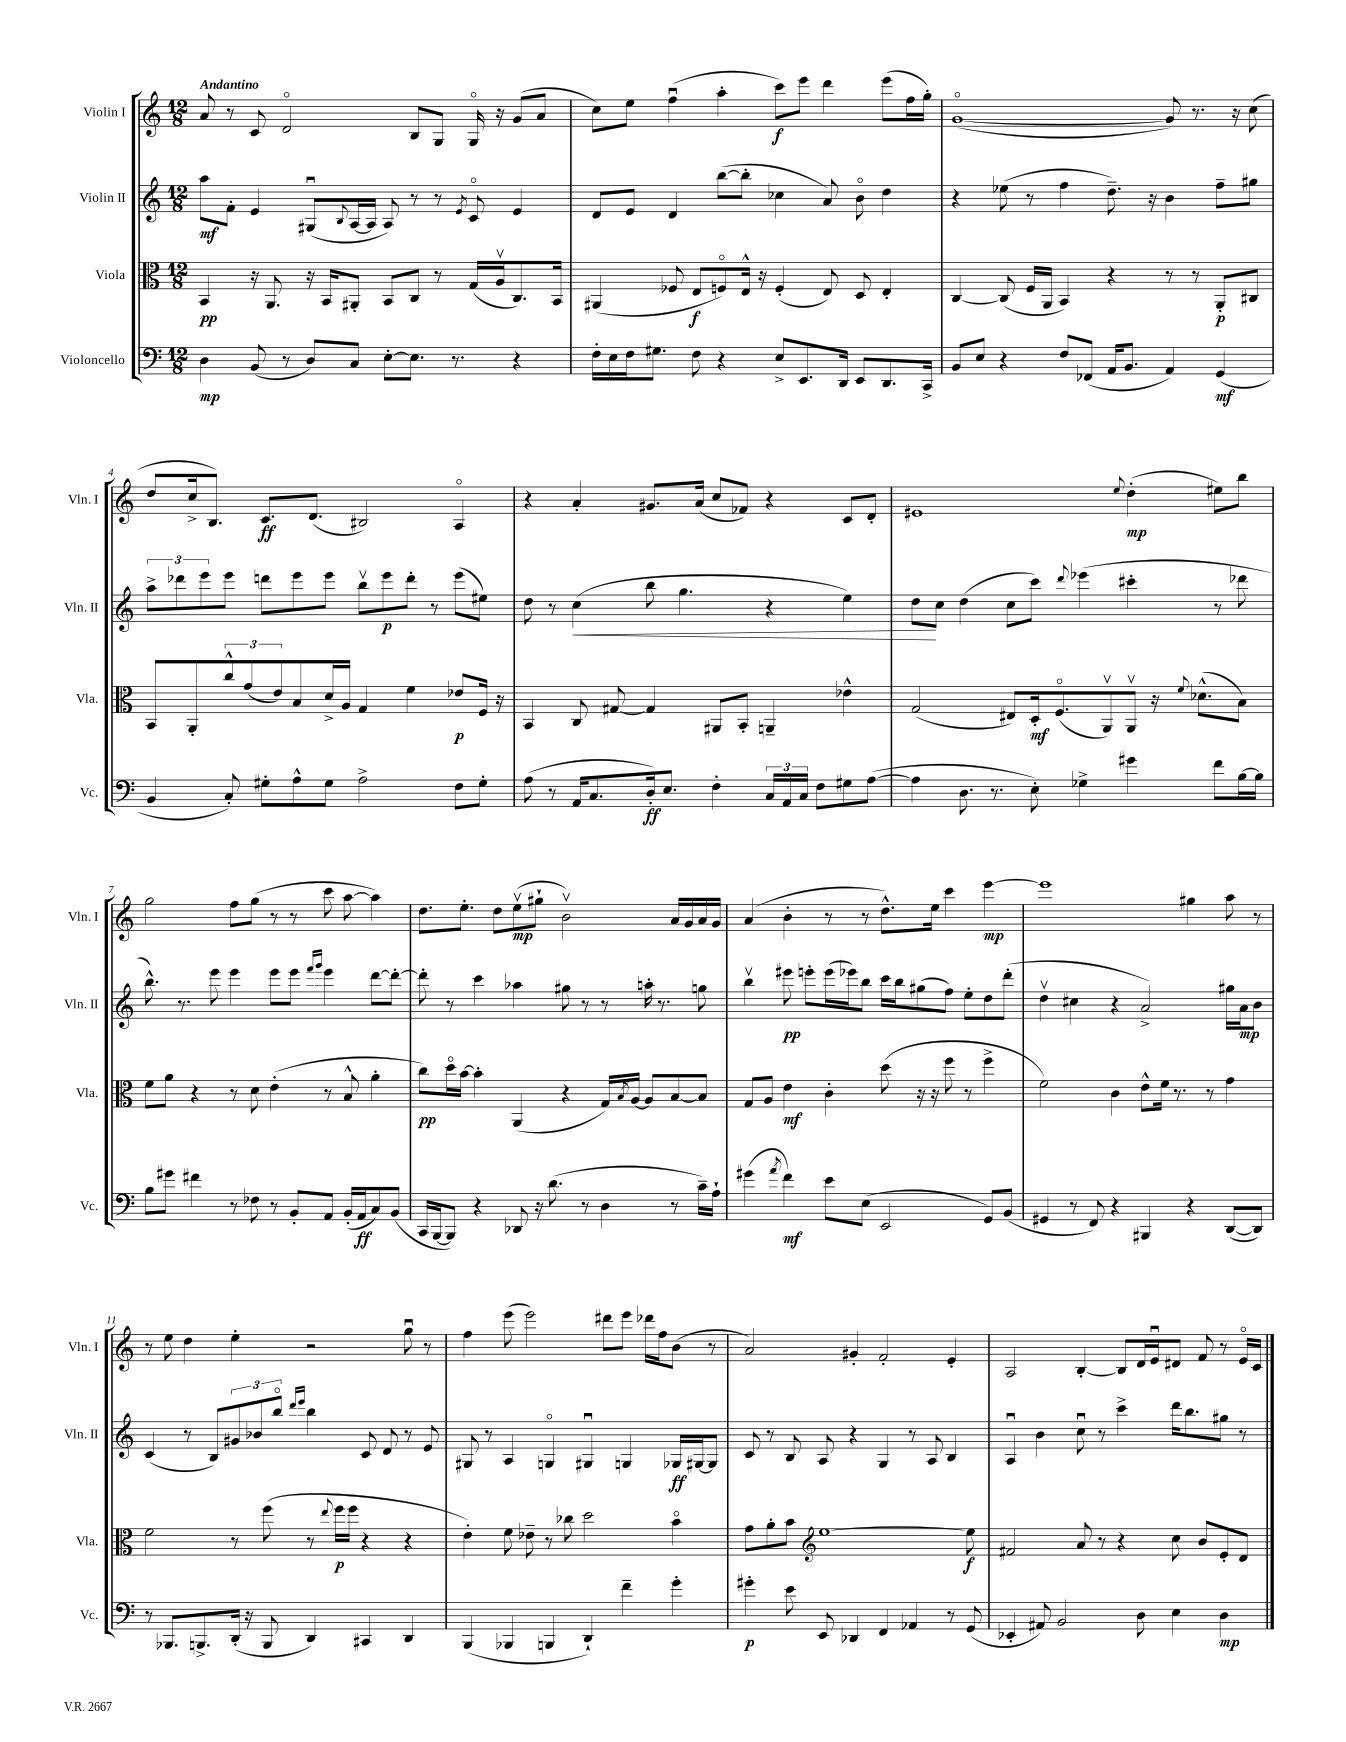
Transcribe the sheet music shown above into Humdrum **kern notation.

**kern	**kern	**kern	**kern
*staff4	*staff3	*staff2	*staff1
*clefF4	*clefC3	*clefG2	*clefG2
*k[]	*k[]	*k[]	*k[]
*M12/8	*M12/8	*M12/8	*M12/8
4D	4BB	8aa	8a
.	.	8f'	8r
(8BB	16r	4e	8c
.	8.AA	.	.
8r	.	.	2do
8D)	16r	(8G#u	.
.	16BB	.	.
.	.	8qqB	.
8C	8AA#'	[16A	.
.	.	16A]	.
[8E'	8BB	8A)	.
8.E]	8C	8r	8B
.	8r	8r	8G
8.r	.	.	.
.	.	8qe	.
.	(16G	8co	16Go
.	16Av	.	16r
4r	8.C)	4e	(8g
.	.	.	8a
.	16BB	.	.
=	=	=	=
16F'	(4AA#	8d	8cc)
16E	.	.	.
16F	.	8e	8ee
8.G#	.	.	.
.	8F-	4d	(4ffu
8F	8E	.	.
4r	8Fo)	([8bb	4aa'
.	16E^^	8bb']	.
.	16r	.	.
8E^	(4F'	4cc-	8ccc)
8.EE	.	.	8eee
.	8E)	8a)	4ddd
16DD	.	.	.
8EE	8D	8bo	.
8.DD	4E'	4dd	(8eee
.	.	.	16ff
16CC^	.	.	16gg')
=	=	=	=
8BB	[4C	4r	([1go
8E	.	.	.
4r	(8C]	(8ee-	.
.	16F	8r	.
.	16AA	.	.
8F	4BB)	4ff	.
(8FF-	.	.	.
16AA	4r	8.dd~)	.
8.BB	.	.	.
.	.	16r	.
4AA)	8r	4b	8g])
.	8r	.	8.r
(4GG	8AA'	8ff~	.
.	.	.	16r
.	8C#	8gg#	(8cc
=	=	=	=
4BB	8BB	12aa^	8dd
.	.	12ddd-	.
.	8AA'	.	16cc^
.	.	12eee	.
.	.	.	8.B)
8C')	12cc^^	8eee	.
.	(12g	.	.
8G#'	.	8ddd	8.c
.	12e)	.	.
8A^^	8B	8eee	.
.	.	.	(8.d
8G#	16d^	8eee	.
.	16A	.	.
2A^	4G	8bbv	2B#)
.	.	8eee	.
.	4f	8ddd'	.
.	.	8r	.
8F	8e-	(8eee	4Ao
8G#'	16F	8ee#)	.
.	16r	.	.
=	=	=	=
(8A	4BB	8dd	4r
8r	.	8r	.
16AA	8C	(4cc	4a'
8.C	.	.	.
.	[8G#	.	.
16D')	4G#]	8bb	8.g#
8.E	.	.	.
.	.	4.gg	.
.	.	.	(16a
4F'	8AA#	.	8cc
.	8BB'	.	8f-)
24C	4AA~	4r	4r
24AA	.	.	.
24C	.	.	.
8F	.	.	.
8G#	4e-^^	4ee)	8c
([8A	.	.	8d'
=	=	=	=
4A]	(2G	8dd	1e#
.	.	8cc	.
8.D	.	(4dd	.
8.r	.	.	.
.	8E#)	8cc	.
8E')	16D'	8ccc)	.
.	(8.Fo	.	.
.	.	8qqddd	.
4G-^	.	(4eee-	.
.	8AAv)	.	.
.	.	.	8qqee
4g#	8AAv	4ccc#'	(4dd'
.	16r	.	.
.	8qqf	.	.
.	(8.d-^^	.	.
8f	.	8r	8ee#)
[16B	8B)	8ddd-	8bb
16B]	.	.	.
=	=	=	=
8B	8f	8.bb^^)	2gg
8g#	8a	.	.
.	.	8.r	.
4f#	4r	.	.
.	.	8eee	.
8r	8r	4eee	8ff
8F-	8d	.	(8gg
8r	(4e'	8eee	8r
8BB'	.	8eee	8r
.	.	16qqfff	.
.	.	16qqggg	.
8AA	8r	4eee	8ccc
(16BB'	8B^^	.	[8aa
16AA	.	.	.
8C)	4a'	[8ddd	4aa])
(8BB	.	8ddd'_	.
=	=	=	=
16CC	8cc)	8ddd']	8.dd
[16BBB	.	.	.
8BBB])	16ddo	8r	.
.	[16b	.	8.ee'
4r	4b']	4ccc	.
.	.	.	8dd
8DD-	(4AA	4aa-	(8eev
16r	.	.	8gg#`
(8.d	.	.	.
.	4r	8gg#	2bv)
8r	.	8r	.
4D	16G)	8r	.
.	8qB	.	.
.	[16A	.	.
.	8A]	16aa'	.
.	.	8.r	.
8r	[8B	.	16a
.	.	.	16g
16c~)	8B]	8gg	16a
16A`	.	.	16g
=	=	=	=
(4g#	8G	4bbv	(4a
.	8A	.	.
8qa	.	.	.
4f)	4e	8eee#	4b'
.	.	8eee'	.
8e	4c'	(16eee	8r
.	.	16eee-)	.
(8E	.	8bb	8r
2EE	(8dd	16ccc	8.dd^^)
.	.	16bb	.
.	16r	(8gg#	.
.	16r	.	16ee
.	8ff	8ff)	4ccc
.	8r	8ee'	.
8GG)	4ff^	8dd	[4eee
(8BB	.	(8ddd'	.
=	=	=	=
4GG#	2f)	4ddv	1eee]
8r	.	4cc#	.
8FF)	.	.	.
4r	4c	4r	.
4BBB#	8e^^	2a^)	.
.	16f	.	.
.	8.r	.	.
4r	.	.	4gg#
.	8r	.	.
([8DD	4g	16gg#	8aa
.	.	16a	.
8DD])	.	8b	8r
=	=	=	=
8r	2f	(4c	8r
8.BBB-	.	.	8ee
.	.	8r	4dd
8.BBB^	.	.	.
.	.	8B)	.
(16DD'	8r	12g#	4ee'
16r	.	.	.
.	.	12b-	.
8BBB	(8ff	.	.
.	.	12bbo	.
.	.	16qqddd	.
.	.	16qqeee	.
4DD)	8r	4bb	2r
.	8qqee	.	.
.	16ff	.	.
.	16ff	.	.
4CC#	4r	8c	.
.	.	8d	.
4DD	4r	8r	8ggu
.	.	8e	8r
=	=	=	=
(4BBB	4e')	8G#	4ff
.	.	8r	.
4BBB-	8f	4A	(8eee
.	8e-~	.	2eee)
4BBB	8r	4Go	.
.	8cc-	.	.
4DD`)	2dd	4G#u	.
.	.	.	8ddd#
4f~	.	4G	8eee
.	.	.	16ddd-
.	.	.	16ff
4g'	4bo	16G-	(8b
.	.	[16G#	.
.	.	8G#]	8r
=	=	=	=
4g#'	8g	8c	2a)
.	8a'	8r	.
8e	8b	8B	.
*	*clefG2	*	*
8EE	[1ee	8A	.
4DD-	.	4r	4g#'
4FF	.	4G	2f'
4AA-	.	8r	.
.	.	8A	.
8r	.	4B	4e'
(8GG	8ee]	.	.
=	=	=	=
4EE-'	2f#	4Au	2A
8AA#)	.	4b	.
2BB	.	.	.
.	8a	8ccu	[4B'
.	8r	8r	.
.	4r	4ccc^	8B]
8D	.	.	16d
.	.	.	16eu
4E	8cc	16ddd	8d#
.	.	8.bb	.
.	8b	.	8f
4D	8e'	8gg#	8r
.	8d	8r	16eo
.	.	.	16c
==	==	==	==
*-	*-	*-	*-
